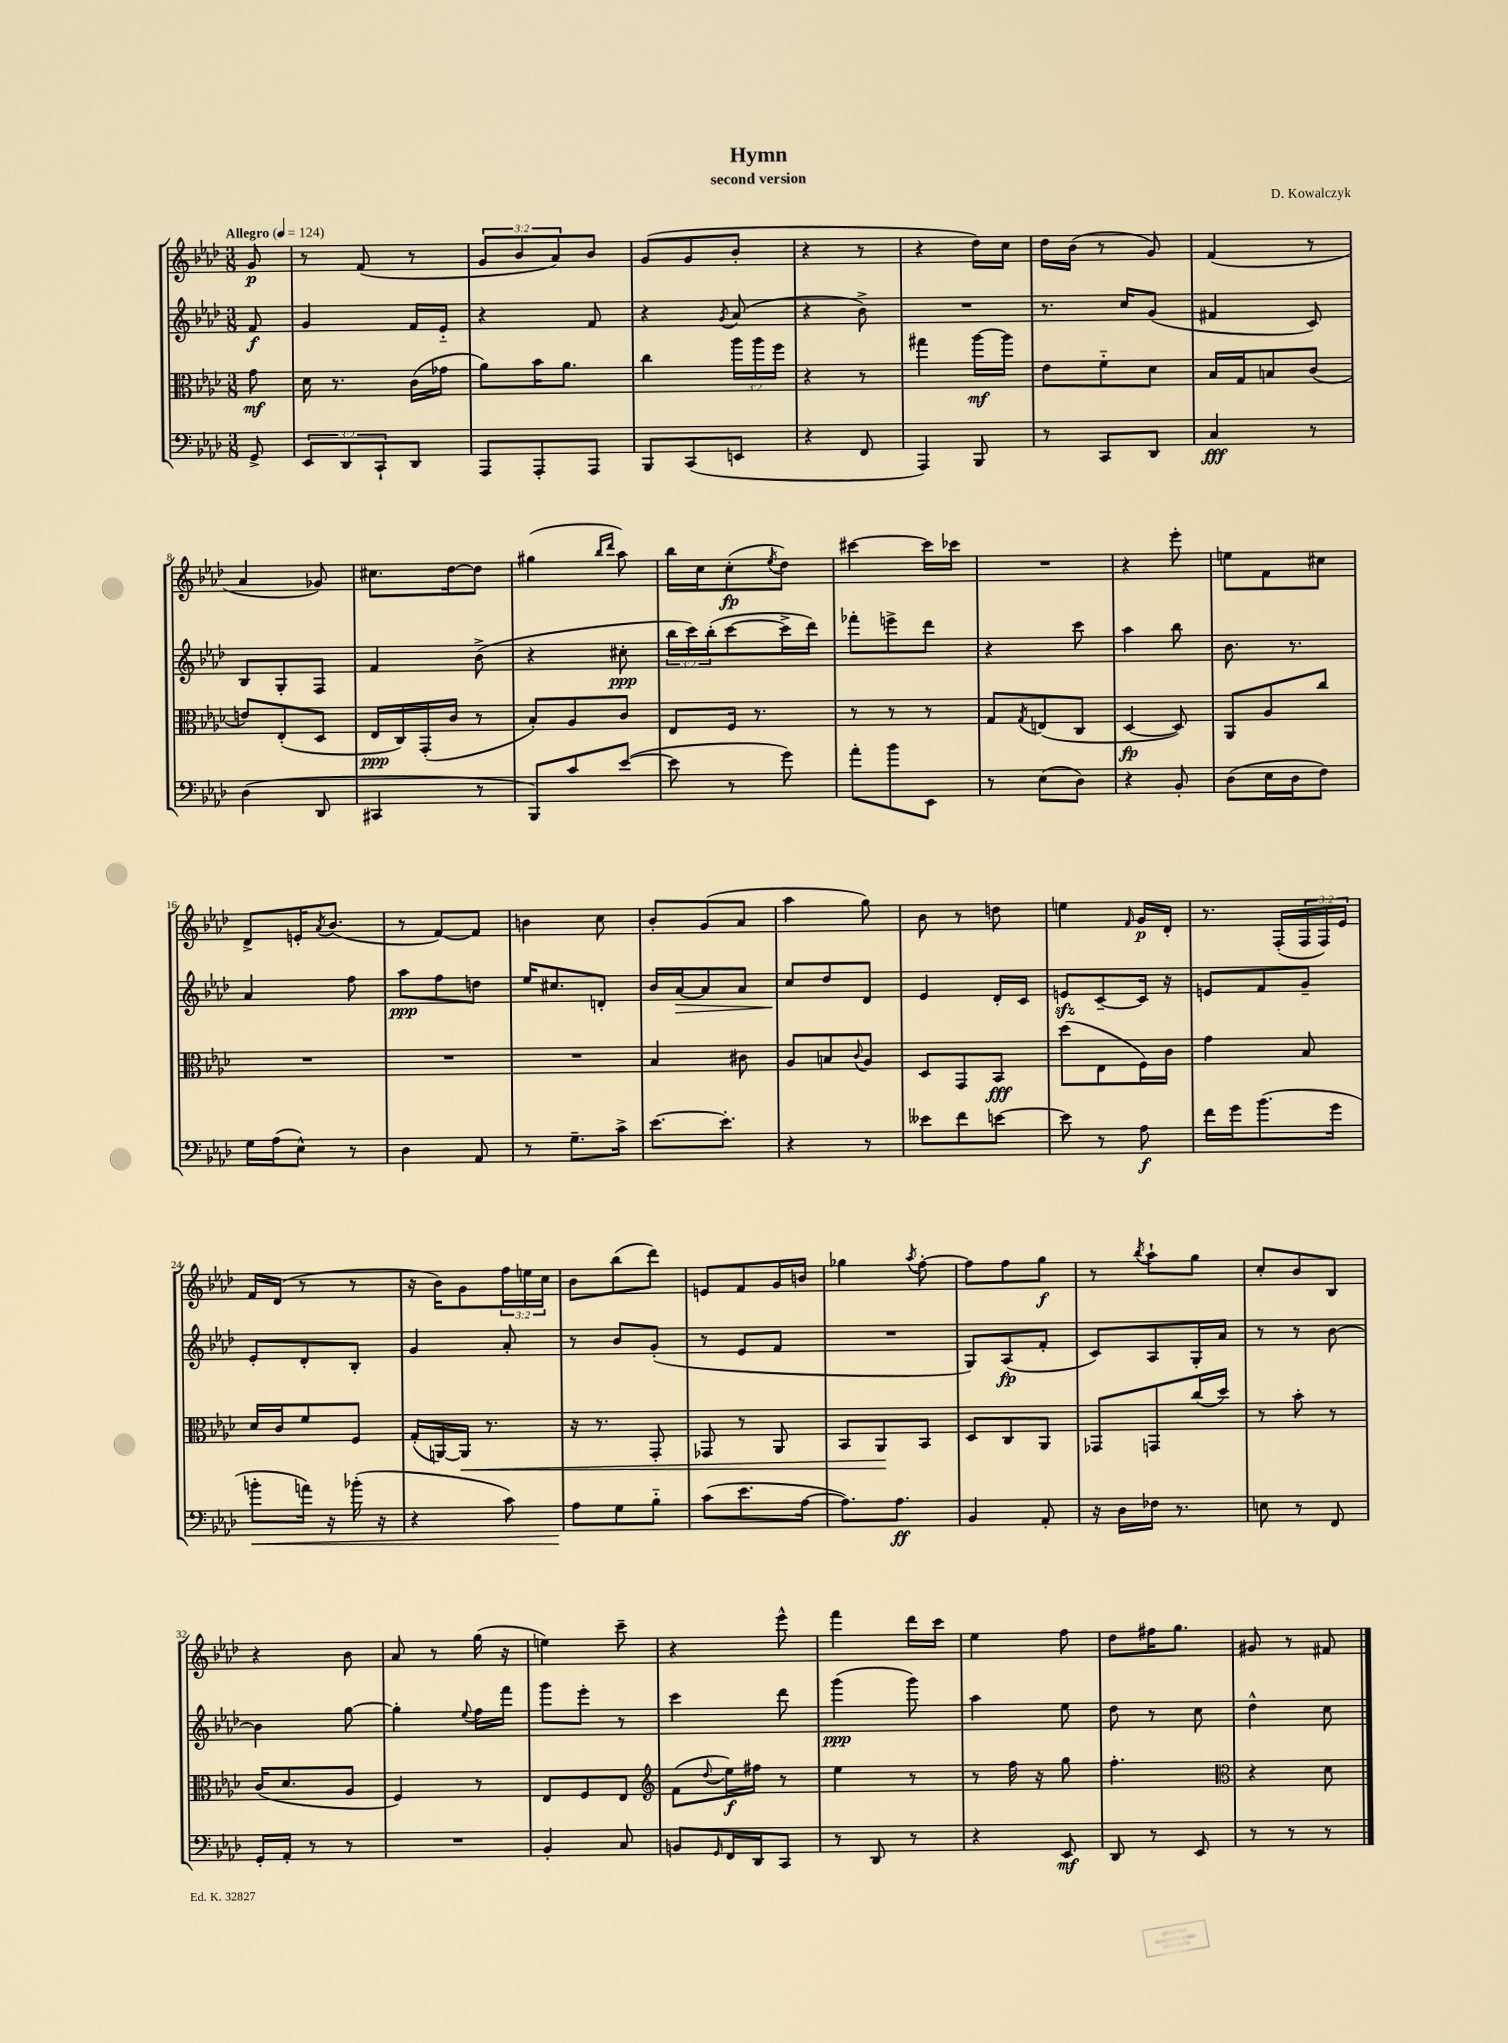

**kern	**dynam	**kern	**dynam	**kern	**dynam	**kern	**dynam
*part4	*part4	*part3	*part3	*part2	*part2	*part1	*part1
*staff4	*staff4	*staff3	*staff3	*staff2	*staff2	*staff1	*staff1
*clefF4	*	*clefC3	*	*clefG2	*	*clefG2	*
*k[b-e-a-d-]	*	*k[b-e-a-d-]	*	*k[b-e-a-d-]	*	*k[b-e-a-d-]	*
*M3/8	*	*M3/8	*	*M3/8	*	*M3/8	*
*MM124	*	*MM124	*	*MM124	*	*MM124	*
=	=	=	=	=	=	=	=
!	!	!	!	!	!	!LO:TX:a:B:t=Allegro	!
8GG^/	.	8g\	mf	8f/	f	8g/	p
=1	=1	=1	=1	=1	=1	=1	=1
12EE-/L	.	16d-\	.	4g/	.	8r	.
.	.	8.r	.	.	.	.	.
12DD-/	.	.	.	.	.	.	.
.	.	.	.	.	.	(8f/	.
12CC`/	.	.	.	.	.	.	.
8DD-/J	.	(16c\LL	.	16f/LL	.	8r	.
.	.	16g-X\JJ	.	16e-/JJ	.	.	.
=2	=2	=2	=2	=2	=2	=2	=2
8AAA-/L	.	8a-\L)	.	4r	.	12g/L	.
.	.	.	.	.	.	12b-/	.
8AAA-'/	.	16b-\K	.	.	.	.	.
.	.	.	.	.	.	12a-/)	.
.	.	8.a-\J	.	.	.	.	.
8AAA-/J	.	.	.	8f/	.	8b-/J	.
=3	=3	=3	=3	=3	=3	=3	=3
8BBB-/L	.	4cc\	.	4r	.	(8g/L	.
(8CC/	.	.	.	.	.	8g/	.
.	.	.	.	8qg/	.	.	.
8EEn/J	.	24aa-\LL	.	(8a-/	.	8b-'/J	.
.	.	24aa-\	.	.	.	.	.
.	.	24ff\JJ	.	.	.	.	.
=4	=4	=4	=4	=4	=4	=4	=4
4r	.	4r	.	4r	.	4r	.
8FF/	.	8r	.	8b-^\)	.	8r	.
=5	=5	=5	=5	=5	=5	=5	=5
4AAA-/)	.	4gg#X\	.	4.r	.	4r	.
8BBB-/	.	[16aa-\LL	mf	.	.	16dd-\LL)	.
.	.	16aa-\JJ]	.	.	.	16cc\JJ	.
=6	=6	=6	=6	=6	=6	=6	=6
8r	.	8e-\L	.	8.r	.	16dd-\LL	.
.	.	.	.	.	.	(16b-\JJ	.
8CC/L	.	8f\	.	.	.	8r	.
.	.	.	.	16cc/KL	.	.	.
8DD-/J	.	8d-\J	.	(8g/J	.	8g/)	.
=7	=7	=7	=7	=7	=7	=7	=7
4C/	fff	16B-/LL	.	4f#X/	.	(4f/	.
.	.	16G/J	.	.	.	.	.
.	.	8Bn/	.	.	.	.	.
8r	.	(8c/J	.	8c/)	.	8r	.
!!LO:LB:g=z
=8	=8	=8	=8	=8	=8	=8	=8
(4D-\	.	8en/L)	.	8B-/L	.	4a-/	.
.	.	(8E-'/	.	8G'/	.	.	.
8DD-/	.	8D-/J	.	8F/J	.	8g-X/)	.
=9	=9	=9	=9	=9	=9	=9	=9
4CC#X/	.	16E-/LL	ppp	4f/	.	8.cc#X\L	.
.	.	16C/)	.	.	.	.	.
.	.	(16GG'/	.	.	.	.	.
.	.	16c/JJ	.	.	.	[16dd-\k	.
8r	.	8r	.	(8b-^\	.	8dd-\J]	.
=10	=10	=10	=10	=10	=10	=10	=10
8BBB-/L)	.	8B-'/L)	.	4r	.	(4gg#X\	.
8c/	.	8A-/	.	.	.	.	.
.	.	.	.	.	.	16qqbb-/LL	.
.	.	.	.	.	.	16qqddd-/JJ	.
([8e-/J	.	8c/J	.	8cc#X'\	ppp	8aa-\)	.
=11	=11	=11	=11	=11	=11	=11	=11
8e-\]	.	8E-/L	.	24bb-\LL	.	16bb-\LL	.
.	.	.	.	24ccc\)	.	.	.
.	.	.	.	.	.	16cc\J	.
.	.	.	.	(24bb-'\J	.	.	.
8r	.	16F/Jk	.	[8ccc\	.	(8cc'\	fp
.	.	8.r	.	.	.	.	.
.	.	.	.	.	.	8qee-/	.
8g\)	.	.	.	16ccc^\L]	.	8dd-\J)	.
.	.	.	.	16ddd-\JJ)	.	.	.
=12	=12	=12	=12	=12	=12	=12	=12
8a-'\L	.	8r	.	8fff-X'\L	.	[4ccc#X\	.
8b-\	.	8r	.	8eeen^\	.	.	.
8EE-\J	.	8r	.	8ddd-\J	.	16ccc#\LL]	.
.	.	.	.	.	.	16ccc-X\JJ	.
=13	=13	=13	=13	=13	=13	=13	=13
8r	.	8G/L	.	4r	.	4.r	.
.	.	8qG/	.	.	.	.	.
(8E-\L	.	(8En/	.	.	.	.	.
8D-\J)	.	8C/J	.	8ccc\	.	.	.
=14	=14	=14	=14	=14	=14	=14	=14
4r	.	[4D-/	fp	4aa-\	.	4r	.
8BB-'/	.	8D-/])	.	8bb-\	.	8eee-'\	.
=15	=15	=15	=15	=15	=15	=15	=15
(8D-\L	.	8AA-/L	.	8.b-\	.	8een\L	.
16E-\L	.	8A-/	.	.	.	8f\	.
16D-\J	.	.	.	8.r	.	.	.
8F\J)	.	8cc/J	.	.	.	8cc#X\J	.
!!LO:LB:g=z
=16	=16	=16	=16	=16	=16	=16	=16
16G\LL	.	4.r	.	4a-/	.	8d-^/L	.
(16A-\J	.	.	.	.	.	.	.
8E-^^\J)	.	.	.	.	.	16en'/K	.
.	.	.	.	.	.	8qa-/	.
.	.	.	.	.	.	(8.b-/J	.
8r	.	.	.	8ff\	.	.	.
=17	=17	=17	=17	=17	=17	=17	=17
4D-\	.	4.r	.	8aa-\L	ppp	8r	.
.	.	.	.	8ff\	.	[8f/L)	.
8AA-/	.	.	.	8ddn\J	.	8f/J]	.
=18	=18	=18	=18	=18	=18	=18	=18
8r	.	4.r	.	16ee-/KL	.	4bn\	.
.	.	.	.	8.cc#X/	.	.	.
8.G~\L	.	.	.	.	.	.	.
.	.	.	.	8dn'/J	.	8cc\	.
16c^\Jk	.	.	.	.	.	.	.
=19	=19	=19	=19	=19	=19	=19	=19
[8.e-\L	.	4B-/	.	16b-/LL	.	8b-'/L	.
!	!	!	!	!	!LO:HP:b	!	!
.	.	.	.	[16a-/J	>	.	.
.	.	.	.	8a-/]	.	(8g/	.
8.e-'\J]	.	.	.	.	.	.	.
.	.	8c#X\	.	8a-/J	.	8a-/J	.
=20	=20	=20	=20	=20	=20	=20	=20
4r	.	8A-/L	.	8cc/L	.	4aa-\	.
.	.	8Bn/	.	8dd-/	]	.	.
.	.	8qqc/	.	.	.	.	.
8r	.	8A-/J	.	8d-/J	.	8gg\)	.
=21	=21	=21	=21	=21	=21	=21	=21
8e--X\L	.	8D-/L	.	4e-/	.	8b-\	.
8f\	.	8GG/	.	.	.	8r	.
[8en\J	.	8BB-/J	fff	16d-'/LL	.	8ddn\	.
.	.	.	.	16c/JJ	.	.	.
=22	=22	=22	=22	=22	=22	=22	=22
8e\]	.	(8dd-\L	.	8enzz/L	.	4een\	.
8r	.	8E-\	.	[8c~/	.	.	.
.	.	.	.	.	.	16qqf/	.
8A-\	f	16F\L)	.	16c/Jk]	.	16g/LL	p
.	.	16c\JJ	.	16r	.	16d-'/JJ	.
=23	=23	=23	=23	=23	=23	=23	=23
16f\LL	.	4g\	.	8en/L	.	8.r	.
16g\J	.	.	.	.	.	.	.
(8.b-\	.	.	.	8f/	.	.	.
.	.	.	.	.	.	(16F'/LL	.
.	.	8B-/	.	8g~/J	.	24F/	.
.	.	.	.	.	.	24F/)	.
16g\Jk	.	.	.	.	.	.	.
.	.	.	.	.	.	24e-/JJ	.
!!LO:LB:g=z
=24	=24	=24	=24	=24	=24	=24	=24
!	!LO:HP:b	!	!	!	!	!	!
8bn'\L	<	16d-/LL	.	8e-'/L	.	16f/LL	.
.	.	16c/J	.	.	.	(16d-/JJ	.
16an\Jk)	.	8f/	.	8d-'/	.	8r	.
16r	.	.	.	.	.	.	.
(16b-X'\	.	8F/J	.	8B-'/J	.	8r	.
16r	.	.	.	.	.	.	.
=25	=25	=25	=25	=25	=25	=25	=25
4r	.	(16G'/LL	.	4g/	.	16r	.
.	.	[16AAn/)	.	.	.	16b-\KL)	.
!	!	!	!LO:HP:b	!	!	!	!
.	.	16AA/JJ]	<	.	.	8g\	.
.	.	8.r	.	.	.	.	.
8c\)	.	.	.	8a-'/	.	24ff\L	.
.	.	.	.	.	.	24een\	.
.	.	.	.	.	.	24cc\JJ	.
=26	=26	=26	=26	=26	=26	=26	=26
8A-\L	.	16r	.	8r	.	8b-\L	.
.	.	8.r	.	.	.	.	.
8G\	[	.	.	8b-/L	.	(8bb-\	.
8B-\J	.	8GG'/	.	(8g'/J	.	8ddd-\J)	.
=27	=27	=27	=27	=27	=27	=27	=27
(8c\L	.	8GG-X/	.	8r	.	8en/L	.
8.e-\	.	8r	.	8e-/L	.	8f/	.
.	.	8AA-/	.	8f/J	.	16g/L	.
[16A-\Jk	.	.	.	.	.	16bn/JJ	.
=28	=28	=28	=28	=28	=28	=28	=28
8.A-\L])	.	8BB-/L	.	4.r	.	4gg-X\	.
.	.	8AA-/	.	.	.	.	.
8.A-\J	ff	.	.	.	.	.	.
.	.	.	.	.	.	8qaa-/	.
.	.	8BB-/J	[	.	.	[8ff'\	.
=29	=29	=29	=29	=29	=29	=29	=29
4BB-/	.	8D-/L	.	8G/L)	.	8ff\L]	.
.	.	8C/	.	(8A-/	fp	8ff\	.
8AA-'/	.	8AA-/J	.	8f'/J	.	8gg\J	f
=30	=30	=30	=30	=30	=30	=30	=30
16r	.	8GG-X/L	.	8c/L)	.	8r	.
16D-\LL	.	.	.	.	.	.	.
.	.	.	.	.	.	8qbb-/	.
16F-X\JJ	.	8GGn/	.	8A-/	.	8aa-`\L	.
8.r	.	.	.	.	.	.	.
.	.	(16cc/L	.	16G'/L	.	8gg\J	.
.	.	16dd-/JJ)	.	16a-/JJ	.	.	.
=31	=31	=31	=31	=31	=31	=31	=31
8En\	.	8r	.	8r	.	8cc'/L	.
8r	.	8b-'\	.	8r	.	8b-/	.
8FF/	.	8r	.	[8b-\	.	8B-/J	.
!!LO:LB:g=z
=32	=32	=32	=32	=32	=32	=32	=32
16GG'/LL	.	(16c/KL	.	4b-\]	.	4r	.
16AA-'/JJ	.	8.d-/	.	.	.	.	.
8r	.	.	.	.	.	.	.
8r	.	8A-/J	.	[8gg\	.	8b-\	.
=33	=33	=33	=33	=33	=33	=33	=33
4.r	.	4F/)	.	4gg'\]	.	8a-/	.
.	.	.	.	.	.	8r	.
.	.	.	.	8qqee-/	.	.	.
.	.	8r	.	16ff\LL	.	(16gg\	.
.	.	.	.	16fff\JJ	.	16r	.
=34	=34	=34	=34	=34	=34	=34	=34
4BB-'/	.	8E-/L	.	8ggg\L	.	4een\)	.
.	.	8F/	.	8eee-'\J	.	.	.
8C/	.	8E-/J	.	8r	.	8ccc~\	.
=35	=35	=35	=35	=35	=35	=35	=35
*	*	*clefG2	*	*	*	*	*
8BBn/L	.	(8f\L	.	4ccc\	.	4r	.
16qqGG/	.	8qqdd-/	.	.	.	.	.
16FF/L	.	16ee-\L)	f	.	.	.	.
16DD-/J	.	16ff#X\JJ	.	.	.	.	.
8CC/J	.	8r	.	8ddd-\	.	8eee-^^\	.
=36	=36	=36	=36	=36	=36	=36	=36
8r	.	4ee-\	.	(4ggg\	ppp	4fff\	.
8DD-/	.	.	.	.	.	.	.
8r	.	8r	.	8ggg\)	.	16ddd-\LL	.
.	.	.	.	.	.	16ccc\JJ	.
=37	=37	=37	=37	=37	=37	=37	=37
4r	.	8r	.	4aa-\	.	4ee-\	.
.	.	16ff\	.	.	.	.	.
.	.	16r	.	.	.	.	.
8EE-/	mf	8gg\	.	8ee-\	.	8ff\	.
=38	=38	=38	=38	=38	=38	=38	=38
8DD-/	.	4.ff'\	.	8dd-\	.	8dd-\L	.
8r	.	.	.	8r	.	16ff#X\K	.
.	.	.	.	.	.	8.gg\J	.
8EE-/	.	.	.	8cc\	.	.	.
=39	=39	=39	=39	=39	=39	=39	=39
*	*	*clefC3	*	*	*	*	*
8r	.	4r	.	4dd-^^\	.	8g#X/	.
8r	.	.	.	.	.	8r	.
8r	.	8d-\	.	8cc\	.	8f#X/	.
==	==	==	==	==	==	==	==
*-	*-	*-	*-	*-	*-	*-	*-
